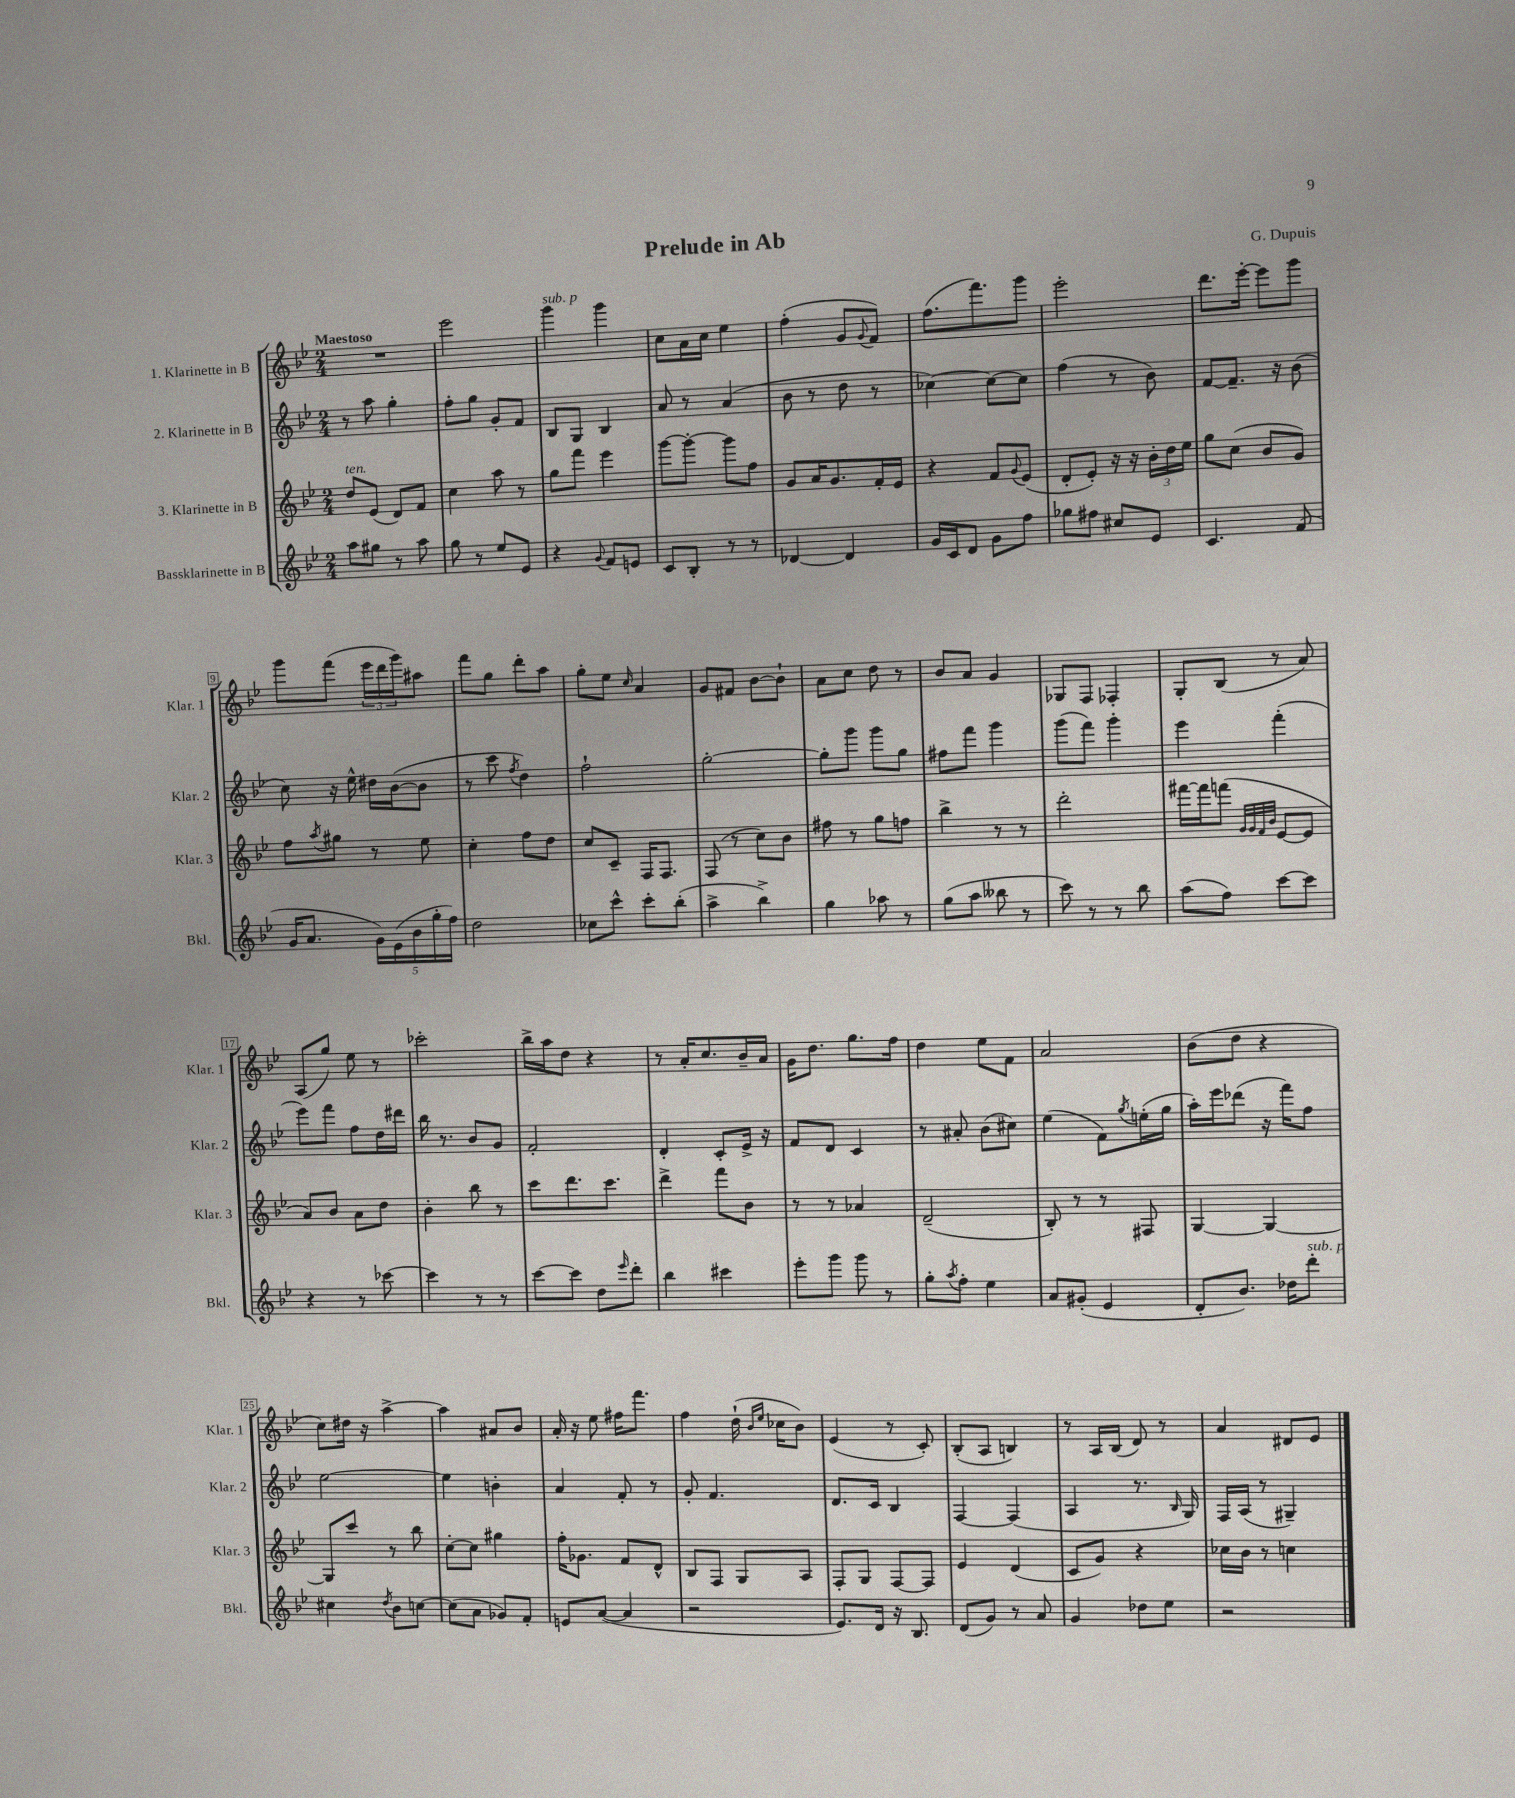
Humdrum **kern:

**kern	**kern	**kern	**kern
*part4	*part3	*part2	*part1
*staff4	*staff3	*staff2	*staff1
*I"Bassklarinette in B	*I"3. Klarinette in B	*I"2. Klarinette in B	*I"1. Klarinette in B
*I'Bkl.	*I'Klar. 3	*I'Klar. 2	*I'Klar. 1
*clefG2	*clefG2	*clefG2	*clefG2
*k[b-e-]	*k[b-e-]	*k[b-e-]	*k[b-e-]
*M2/4	*M2/4	*M2/4	*M2/4
=1	=1	=1	=1
!	!	!	!LO:TX:a:B:t=Maestoso
!	!LO:TX:a:i:t=ten.	!	!
8aa\L	8dd/L	8r	2r
8gg#X\J	(8e-/J	8aa\	.
8r	8d/L)	4gg'\	.
8aa\	8f/J	.	.
=2	=2	=2	=2
8gg\	4cc\	8ff'\L	2eee-\
8r	.	8gg\J	.
8ee-/L	8aa\	8g'/L	.
8e-/J	8r	8f/J	.
=3	=3	=3	=3
!	!	!	!LO:TX:a:i:t=sub. p
4r	8gg\L	8B-/L	4ggg\
.	8fff\J	8G/J	.
8qqg/	.	.	.
8f/L	4eee-\	4B-/	4ggg\
8en/J	.	.	.
=4	=4	=4	=4
8c/L	[8ggg\L	8a/	8cc\L
8B-'/J	8ggg'\J_	8r	16a\L
.	.	.	16cc\JJ
8r	8ggg\L]	(4a/	4ee-\
8r	8ff\J	.	.
=5	=5	=5	=5
[4d-X/	8g/L	8b-\	(4ff'\
.	16a/K	8r	.
.	8.g/	.	.
4d-/]	.	8dd\	8g/L
.	.	.	8qqg/
.	16f'/L	8r	8f/J)
.	16e-/JJ	.	.
=6	=6	=6	=6
16g/LL	4r	[4cc-X\)	(8.ff\L
16c/J	.	.	.
8d/J	.	.	.
.	.	.	8.fff\)
8g\L	8f/L	8cc-\L_	.
.	8qqg/	.	.
8ff\J	(8e-/J	8cc-\J]	8ggg\J
=7	=7	=7	=7
8gg-X\L	8d'/L	(4ff\	2eee-'\
8ff#X\J	8e-'/J)	.	.
8cc#X/L	16r	8r	.
.	16r	.	.
8e-/J	24b-'\LL	8b-\)	.
.	24dd\	.	.
.	24ee-\JJ	.	.
=8	=8	=8	=8
4.c/	8gg\L	[8f/L	8.ddd\L
.	(8cc\J	8.f~/J]	.
.	.	.	[16eee-'\Jk
.	8b-/L	.	8eee-\L]
.	.	16r	.
(8f/	8g/J)	(8b-\	8ggg\J
!!LO:LB:g=z
=9	=9	=9	=9
16g/KL	8ff\L	8cc\)	8ggg\L
8.a/J	.	.	.
.	8qaa/	.	.
.	8gg#X\J	16r	(8fff\J
.	.	16ee-^^\	.
20g\LL)	8r	16dd#X\LL	24eee-\LL
.	.	.	24ddd\
(20e-\	.	.	.
.	.	([16b-\J	.
.	.	.	24ggg\J)
20b-\	.	.	.
.	8ee-\	8b-\J]	8aa#X\J
20gg'\	.	.	.
20ff\JJ)	.	.	.
=10	=10	=10	=10
2dd\	4cc'\	8r	8fff\L
.	.	8ccc\	8gg\J
.	.	8qff/	.
.	8ff\L	4dd\)	8ddd'\L
.	8dd\J	.	8aa\J
=11	=11	=11	=11
8cc-X\L	8cc/L	2ff`\	8gg'\L
8ccc^^\J	8c~/J	.	8ee-\J
.	.	.	16qqcc/
8ccc'\L	16F/KL	.	4a/
.	8.F/J	.	.
(8bb-'\J	.	.	.
=12	=12	=12	=12
4aa^\	(8F/	[2gg'\	8g/L
.	8r	.	8f#X/J
4bb-^\)	8cc\L)	.	[8b-\L
.	8b-\J	.	8b-`\J]
=13	=13	=13	=13
4gg\	8ff#X\	8gg'\L]	8a\L
.	8r	8ggg\J	8cc\J
8aa-X\	8gg\L	8ggg\L	8dd\
8r	8ffn\J	8gg\J	8r
=14	=14	=14	=14
(8gg\L	4bb-^\	8ff#X\L	8b-/L
8aa\J	.	8fff\J	8a/J
8bb--X\	8r	4ggg\	4g/
8r	8r	.	.
=15	=15	=15	=15
8ccc\)	2ddd'\	(8ggg\L	8G-X/L
8r	.	8fff\J)	8F/J
8r	.	4ggg'\	4F-X'/
8bb-\	.	.	.
=16	=16	=16	=16
(8aa\L	[16fff#X\LL	4eee-\	8G'/L
.	16fff#\J]	.	.
8ff\J)	(8fffn\J	.	(8B-/J
.	32qqg/LLL	.	.
.	32qqg/	.	.
.	32qqf/	.	.
.	32qqb-/JJJ	.	.
[8ccc\L	[8e-/L	(4fff'\	8r
8ccc\J]	8e-/J]	.	8a/)
!!LO:LB:g=z
=17	=17	=17	=17
4r	8a/L)	8eee-\L)	(8A/L
.	8b-/J	8fff\J	8gg/J)
8r	8a\L	8ff\L	8ee-\
[8ccc-X\	8dd\J	16dd\L	8r
.	.	16ddd#X\JJ	.
=18	=18	=18	=18
4ccc-\]	4b-'\	16bb-\	2ccc-X'\
.	.	8.r	.
8r	8bb-\	8b-/L	.
8r	8r	8g/J	.
=19	=19	=19	=19
[8ccc\L	8ccc\L	2f'/	16bb-^\LL
.	.	.	16aa\J
8ccc\J]	8.ddd\	.	8dd\J
8dd\L	.	.	4r
.	8.ccc\J	.	.
16qqeee-/	.	.	.
8ddd'\J	.	.	.
=20	=20	=20	=20
4bb-\	4ddd^\	4d'/	8r
.	.	.	16a'/KL
.	.	.	8.cc/
4ccc#X\	8fff\L	8c'/L	.
.	8b-\J	16e-^/Jk	16b-~/L
.	.	16r	16a/JJ
=21	=21	=21	=21
8eee-'\L	8r	8f/L	16g\KL
.	.	.	8.dd\J
8ggg\J	8r	8d/J	.
8ggg\	4a-X/	4c/	8.gg\L
8r	.	.	.
.	.	.	16ff\Jk
=22	=22	=22	=22
8gg'\L	(2d~/	8r	4dd\
8qaa/	.	.	.
8ff'\J	.	8a#X'/	.
4ee-\	.	(8b-\L	8ee-\L
.	.	8cc#X\J)	8f\J
=23	=23	=23	=23
8a/L	8B-'/)	(4ee-\	2a/
(8g#X'/J	8r	.	.
4e-/	8r	8f\L)	.
.	.	8qgg/	.
.	8F#X/	(16een'\L	.
.	.	16gg\JJ	.
=24	=24	=24	=24
8d'/L	[4G/	16aa'\LL)	(8b-\L
.	.	16eee-\J	.
8.b-/J)	.	(8ddd-X\J	8dd\J
.	4G/_	16r	4r
16dd-X\KL	.	16fff\KL)	.
!LO:TX:a:i:t=sub. p	!	!	!
8ddd'\J	.	8ff\J	.
!!LO:LB:g=z
=25	=25	=25	=25
4cc#X\	8G/L]	[2ee-\	8cc\L)
.	8ccc/J	.	16dd#X\Jk
.	.	.	16r
8qdd/	.	.	.
8b-\L	8r	.	[4aa^\
[8ccn\J	8bb-\	.	.
=26	=26	=26	=26
(8cc\L]	[8cc'\L	4ee-\]	4aa\]
8a\J	8cc\J]	.	.
8g-X/L)	4gg#X\	4bn'\	8a#X/L
8f'/J	.	.	8b-/J
=27	=27	=27	=27
8en/L	16ff'\KL	4a/	16a'/
.	8.g-X\J	.	16r
([8a/J	.	.	8ee-\
4a/]	8f/L	8f'/	16ff#X\KL
.	.	.	8.fff\J
.	8d^^/J	8r	.
=28	=28	=28	=28
2r	8B-/L	8g'/	4ff\
.	8F/J	4.f/	.
.	8G/L	.	(16dd`\
.	.	.	16qqb-/LL
.	.	.	16qqee-/JJ
.	.	.	16cc-X\KL
.	8A/J	.	8b-\J)
=29	=29	=29	=29
8.e-/L)	8F'/L	8.d/L	(4e-/
.	8G/J	.	.
16d/Jk	.	16c/Jk	.
16r	[8F/L	4B-/	8r
8.B-/	.	.	.
.	8F/J]	.	8c'/)
=30	=30	=30	=30
(8d/L	4e-/	[4F/	(8B-'/L
8g/J)	.	.	8A/J
8r	(4d/	(4F/]	4Bn/)
8a/	.	.	.
=31	=31	=31	=31
4g/	8c/L	4A/	8r
.	8g/J)	.	16A/LL
.	.	.	(16B-/JJ
8dd-X\L	4r	8.r	8d/)
8ee-\J	.	.	8r
.	.	16qqB-/	.
.	.	16G/)	.
=32	=32	=32	=32
2r	16cc-X\LL	16F/LL	4a/
.	16b-\JJ	(16A/JJ	.
.	8r	8r	.
.	4ccn\	4G#X~/)	8d#X/L
.	.	.	8e-/J
==	==	==	==
*-	*-	*-	*-
